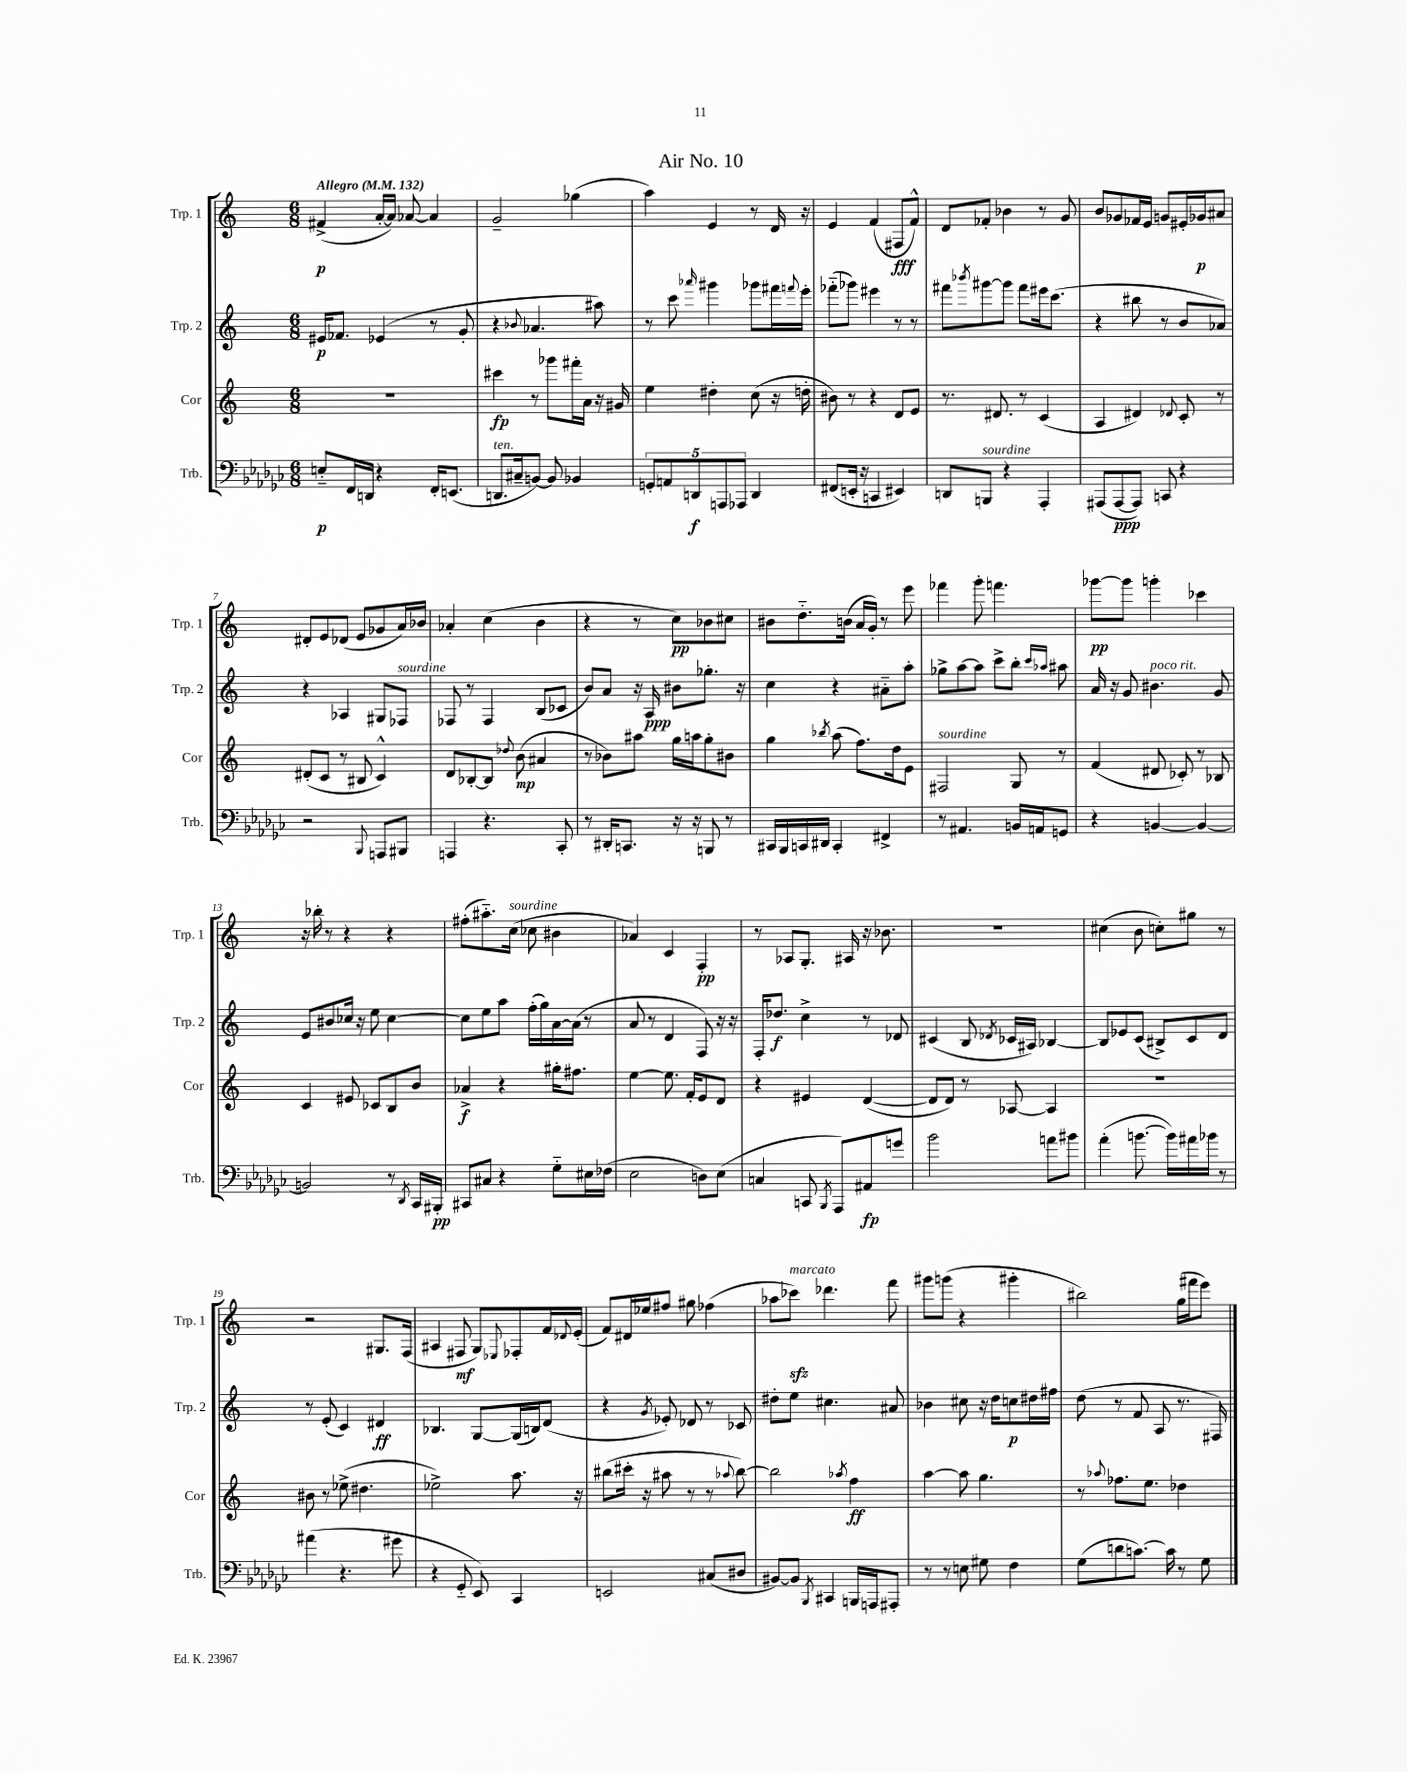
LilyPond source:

\header { title = "Air No. 10" }
<<
\new StaffGroup <<
\new Staff = "s0" \with { instrumentName = "Trp. 1" shortInstrumentName = "Trp. 1" } {
    \clef treble \key c \major \numericTimeSignature \time 6/8 \tempo "Allegro" 4 = 132
    fis'4->\p( a'16~-. a'16) aes'8~ aes'4 |
    g'2-- ges''4( |
    a''4) e'4 r8 d'16 r16 |
    e'4 f'4( fis8\fff f'8-^) |
    d'8 fes'8-. bes'4 r8 g'8 |
    b'8 ges'8 fes'16 e'16 g'8 eis'16-. ges'16\p ais'8 |
    dis'8-. e'8 des'8( e'8 ges'8 a'16) bes'16 |
    aes'4-. c''4( b'4 |
    r4 r8 c''8\pp) bes'8 cis''8 |
    bis'8 d''8.-_ b'16( a'16 g'16-.) r8 e'''8 |
    fes'''4 g'''8-. f'''4. |
    ges'''8~\pp ges'''8 g'''4-. ces'''4 |
    r16 bes''16-. r8 r4 r4 |
    fis''8-.( ais''8.-_) c''16^\markup { \italic "sourdine" }( ces''8 bis'4 |
    aes'4) c'4 f4-.\pp |
    r8 aes8 g8.-. ais16 r16 bes'8. |
    R2. |
    cis''4( b'8 c''8-.) gis''8 r8 |
    r2 gis8. f16( |
    ais4 fis8\mf g8) \appoggiatura { ees8 } fes8-. f'16 \appoggiatura { des'8 } e'16-.( |
    f'8) dis'16 ees''16 fis''8 gis''8 fes''4( |
    aes''8 ces'''8\sfz^\markup { \italic "marcato" }) des'''4. f'''8 |
    gis'''8 g'''8( r4 gis'''4-. |
    bis''2) g''16( fis'''16 e'''8) \bar "|." |
}
\new Staff = "s1" \with { instrumentName = "Trp. 2" shortInstrumentName = "Trp. 2" } {
    \clef treble \key c \major \numericTimeSignature \time 6/8
    eis'16\p fes'8. ees'4( r8 g'8-. |
    r4 \appoggiatura { bes'8 } aes'4. ais''8) |
    r8 c'''8 \grace { aes'''16 } gis'''4 ges'''8 fis'''16 \appoggiatura { f'''8 } e'''16-. |
    fes'''8-_( ges'''8) eis'''4 r8 r8 |
    fis'''8 \acciaccatura { bes'''8 } gis'''8~ gis'''8 fis'''8 eis'''16 c'''8.( |
    r4 bis''8 r8 b'8 aes'8) |
    r4 aes4 gis8 fes8^\markup { \italic "sourdine" } |
    fes8 r8 fes4 b8( ces'8 |
    b'8) a'8 r16 a16\ppp bis'8 ges''8.-. r16 |
    c''4 r4 ais'8-_ a''8-. |
    ges''8-> a''8~ a''8 c'''8-> b''8-. \grace { c'''16 aes''16 } ais''8 |
    a'16 r16 g'8 bis'4.^\markup { \italic "poco rit." } g'8 |
    e'8 bis'8 ces''16 r16 e''8 ces''4~ |
    ces''8 e''8 a''8 f''16-.( g''16) a'16~ a'16( r8 |
    a'8 r8 d'4 f8) r16 r16 |
    f16-. des''8.\f c''4-> r8 des'8 |
    cis'4( b8 \acciaccatura { des'8 } ces'16 ais16) bes4~ |
    bes8 ees'8 c'8( bis8->) c'8 d'8 |
    r8 e'8-.( c'4) dis'4\ff |
    bes4. g8~ g16( b16) d'8( |
    r4 \acciaccatura { g'8 } ees'8-.) des'8 r8 ces'8 |
    dis''8-. e''8 cis''4. ais'8 |
    bes'4 cis''8 r16 d''16 c''8\p dis''16 fis''16 |
    d''8( r8 f'8 a8 r8. fis16) \bar "|." |
}
\new Staff = "s2" \with { instrumentName = "Cor" shortInstrumentName = "Cor" } {
    \clef treble \key c \major \numericTimeSignature \time 6/8
    r2. |
    cis'''4\fp r8 ges'''8 fis'''16-. a'16 r16 gis'16 |
    e''4 dis''4-. c''8( r16 d''16-. |
    bis'8) r8 r4 d'8 e'8 |
    r8. dis'8. r8 c'4( |
    a4 dis'4) \appoggiatura { des'8 } c'8-. r8 |
    dis'8-.( c'8 r8 bis8 c'4-^) |
    d'8 bes8~-. bes8 \appoggiatura { des''8 } b'8\mp( ais'4 |
    r8 bes'8) ais''8 g''16 a''16 g''8-. bis'8 |
    g''4 \acciaccatura { bes''8 } a''8( f''8.) d''16 e'8 |
    fis2^\markup { \italic "sourdine" } g8 r8 |
    f'4( dis'8 ces'8-.) r8 bes8 |
    c'4 eis'8 ces'8 b8 b'8 |
    aes'4->\f r4 gis''16-. fis''8. |
    e''4~ e''8. f'16-. e'8 d'8 |
    r4 eis'4 d'4~( |
    d'8 d'8) r8 aes8~ aes4 |
    R2. |
    bis'8 r8 ees''8->( dis''4. |
    ees''2->) a''8. r16 |
    bis''8( cis'''16-. r16 ais''8 r8 r8 \appoggiatura { aes''8 } bis''8~) |
    bis''2 \acciaccatura { aes''8 } f''4\ff |
    a''4~ a''8 g''4. |
    r8 \appoggiatura { aes''8 } fes''8. e''8. des''4 \bar "|." |
}
\new Staff = "s3" \with { instrumentName = "Trb." shortInstrumentName = "Trb." } {
    \clef bass \key ges \major \numericTimeSignature \time 6/8
    e8-_\p f,16 d,16 r4 f,16-. e,8.( |
    d,8.^\markup { \italic "ten." } cis16-- b,8~) b,8 bes,4 |
    \tuplet 5/4 { g,8-. a,8 d,8\f a,,8 aes,,8 } d,4 |
    fis,8( e,16-. r16 c,4 eis,4) |
    d,8 b,,8^\markup { \italic "sourdine" } r4 aes,,4-. |
    ais,,8( ais,,8~\ppp ais,,8) c,8 r4 |
    r2 \appoggiatura { bes,,8 } a,,8 bis,,8 |
    a,,4 r4. ces,8-. |
    r8 dis,16-. c,8. r16 r16 b,,8 r8 |
    cis,16 bes,,16 c,16 dis,16 c,4-. fis,4-> |
    r8 ais,4. b,16 a,16 g,8 |
    r4 b,4~ b,4~ |
    b,2 r8 \acciaccatura { des,8 } ces,16 bis,,16-.\pp |
    cis,8 cis8 r4 ges8-_ eis16 fes16( |
    ees2 d8) ees8( |
    c4 c,8 \acciaccatura { bes,,8 } aes,,8) ais,8\fp g'8 |
    bes'2 a'8 bis'8 |
    aes'4-.( b'8.~ b'16) ais'16 bes'16 r8 |
    ais'4( r4. gis'8 |
    r4 ges,8-_ ees,8) ces,4 |
    e,2 cis8( dis8 |
    bis,8~) bis,8 \acciaccatura { bes,,8 } cis,4 b,,16 a,,16 ais,,8-. |
    r8 r8 e8 gis8 f4 |
    ges8( d'8 c'8.~) c'16 r8 ges8 \bar "|." |
}
>>
>>
